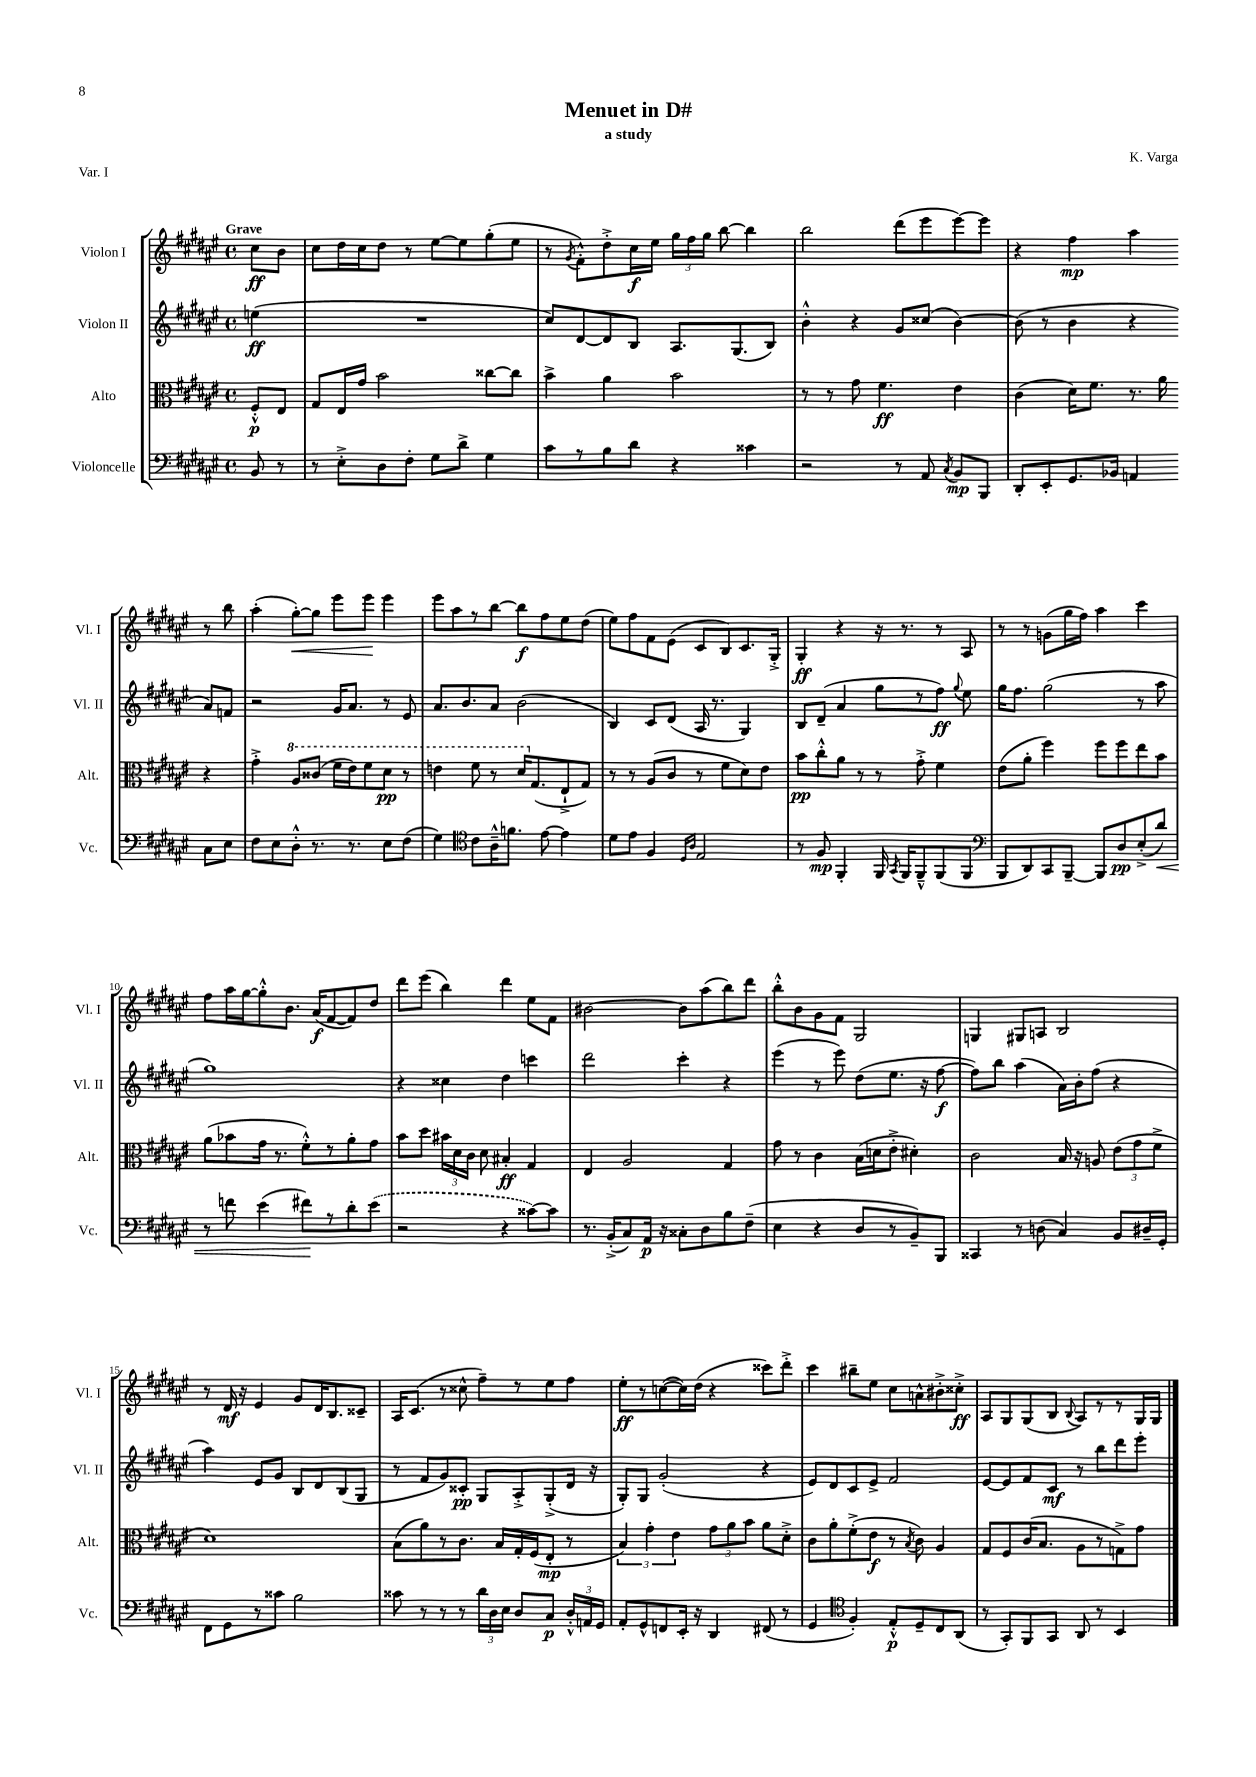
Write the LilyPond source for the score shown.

\header { title = "Menuet in D#" composer = "K. Varga" subtitle = "a study" piece = "Var. I" }
<<
\new StaffGroup <<
\new Staff = "s0" \with { instrumentName = "Violon I" shortInstrumentName = "Vl. I" } {
    \clef treble \key fis \major \defaultTimeSignature \time 4/4 \partial 4 \tempo "Grave"
    \autoBeamOff cis''8[\ff b'8] |
    cis''8[ dis''16 cis''16 dis''8] r8 eis''8[~ eis''8 gis''8-.( eis''8] |
    r8 \acciaccatura { gis'8 } fis'8[-.-^) dis''8-.-> cis''16\f eis''16] \tuplet 3/2 { gis''16[ fis''16 gis''16] } b''8~ b''4 |
    b''2 dis'''8[( eis'''8 eis'''8~) eis'''8] |
    r4 fis''4\mp ais''4 r8 b''8 |
    ais''4-.( gis''8[~-.\<) gis''8] eis'''8[ eis'''8]\! eis'''4 |
    eis'''8[ ais''8 r8 b''8]~ b''8[\f fis''8 eis''8 dis''8]( |
    eis''8[) fis''8 fis'8 eis'8]( cis'8[ b8) cis'8. gis16]-.-> |
    gis4-.\ff r4 r16 r8. r8 ais8 |
    r8 r8 g'8[( gis''16 fis''16]) ais''4 cis'''4 |
    fis''8[ ais''16 gis''16~ gis''8-.-^ b'8.] ais'16[\f( fis'8~ fis'8) dis''8] |
    dis'''8[ eis'''8]( b''4) dis'''4 eis''8[ fis'8] |
    bis'2~ bis'8[ ais''8( b''8) dis'''8] |
    b''8[-.-^ b'8 gis'8 fis'8] gis2 |
    g4 gis8[ a8] b2 |
    r8 dis'16\mf r16 eis'4 gis'8[ dis'16 b8. cisis'8]-- |
    ais16[ cis'8.]( r8 cisis''8-^ fis''8[--) r8 eis''8 fis''8] |
    eis''8[-.\ff r8 c''8~( c''16) dis''16]( r4 cisis'''8[) dis'''8]-.-> |
    cis'''4 bis''8[-- eis''8] cis''8[ a'8-^ bis'8-.-> cisis''8]-.->\ff |
    ais8[ gis8 gis8( b8] \appoggiatura { b8 } ais8[) r8 r8 gis16 gis16] \bar "|." |
}
\new Staff = "s1" \with { instrumentName = "Violon II" shortInstrumentName = "Vl. II" } {
    \clef treble \key fis \major \defaultTimeSignature \time 4/4 \partial 4
    \autoBeamOff e''4\ff( |
    R1 |
    cis''8[) dis'8~ dis'8 b8] ais8.[ gis8.( b8]) |
    b'4-.-^ r4 gis'8[ cisis''8]( b'4~) |
    b'8( r8 b'4 r4 ais'8[) f'8] |
    r2 gis'16[ ais'8.] r8 eis'8 |
    ais'8.[ b'8. ais'8] b'2( |
    b4) cis'8[ dis'8]( ais16 r8. gis4) |
    b8[ dis'8]--( ais'4 gis''8[ r8 fis''8]\ff) \appoggiatura { gis''8 } eis''8 |
    gis''16[ fis''8.] gis''2( r8 ais''8 |
    gis''1) |
    r4 cisis''4 dis''4 c'''4 |
    dis'''2 cis'''4-. r4 |
    eis'''4( r8 eis'''8) dis''8[( eis''8.] r16 fis''8~\f |
    fis''8[) b''8] ais''4( ais'16[) b'16-. fis''8]( r4 |
    ais''4) eis'8[ gis'8] b8[ dis'8 b8( gis8] |
    r8 fis'8[ gis'8) cisis'8]-.\pp gis8[ ais8-.-> gis8-.->( dis'16] r16 |
    gis8[-.) gis8] gis'2-.( r4 |
    eis'8[) dis'8 cis'8 eis'8]-> fis'2 |
    eis'8[~ eis'8 fis'8 cis'8]\mf r8 b''8[ dis'''8 eis'''8]-. \bar "|." |
}
\new Staff = "s2" \with { instrumentName = "Alto" shortInstrumentName = "Alt." } {
    \clef alto \key fis \major \defaultTimeSignature \time 4/4 \partial 4
    \autoBeamOff fis8[-.-^\p eis8] |
    gis8[ eis16 gis'16] b'2 cisis''8[~ cisis''8] |
    b'4-> ais'4 b'2 |
    r8 r8 gis'8 fis'4.\ff eis'4 |
    cis'4( dis'16[) fis'8.] r8. ais'16 r4 |
    gis'4-.-> \ottava #1 ais'8[ cisis''8]( fis''16[ eis''16) fis''8 dis''8]\pp r8 |
    e''4 fis''8 r8 dis''16[ \ottava #0 gis8.( eis8-!-> gis8]) |
    r8 r8 ais8[( cis'8] r8 fis'8[ dis'8) eis'8] |
    b'8[\pp cis''8-.-^ ais'8] r8 r8 gis'8-.-> fis'4 |
    eis'8[( ais'8]-. fis''4) fis''8[ fis''8 eis''8 b'8] |
    ais'8[( bes'8 gis'16] r8. fis'8[-.-^) r8 ais'8-. gis'8] |
    b'8[ dis''8] \tuplet 3/2 { bis'16[ dis'16 cis'16] } dis'8 bis4-.\ff gis4 |
    eis4 ais2 gis4 |
    gis'8 r8 cis'4 b16[( d'16 eis'8]-.-> dis'4-.) |
    cis'2 b16 r16 a8 \tuplet 3/2 { eis'8[( gis'8 fis'8]-> } |
    dis'1) |
    b8[( ais'8) r8 cis'8.] b16[ gis16-. fis16( eis8]-.\mp r8 |
    \tuplet 3/2 { b4) gis'4-. eis'4 } \tuplet 3/2 { gis'8[ ais'8 b'8] } ais'8[ dis'8]-.-> |
    cis'8[ ais'8-. fis'8-.->( eis'8]\f r8 \acciaccatura { b8 } cis'8) ais4 |
    gis8[ fis8 cis'16( b8.] ais8[ r8 g8->) gis'8] \bar "|." |
}
\new Staff = "s3" \with { instrumentName = "Violoncelle" shortInstrumentName = "Vc." } {
    \clef bass \key fis \major \defaultTimeSignature \time 4/4 \partial 4
    \autoBeamOff b,8 r8 |
    r8 eis8[-.-> dis8 fis8]-. gis8[ dis'8]-> gis4 |
    cis'8[ r8 b8 dis'8] r4 cisis'4 |
    r2 r8 ais,8 \acciaccatura { cis8 } b,8[\mp b,,8] |
    dis,8[-. eis,8-. gis,8. bes,16] a,4 cis8[ eis8] |
    fis8[ eis8 dis8]-.-^ r8. r8. eis8[ fis8]( |
    gis4) \clef tenor cis'8[ ais16---^ f'8.] eis'8~ eis'4 |
    dis'8[ eis'8] fis4 \grace { dis16[ ais16] } eis2 |
    r8 fis8\mp fis,4-. fis,16 \acciaccatura { gis,8 } fis,16[ fis,8---^ fis,8( fis,8] |
    \clef bass b,,8[ dis,8) cis,8 b,,8]~-- b,,8[ dis8\pp eis8-.->( dis'8]\<) |
    r8 f'8 eis'4( fis'8[\!) r8 dis'8-. \once \slurDashed eis'8]( |
    r2 r4 cisis'8[~) cisis'8] |
    r8. b,16[-.->( cis8) ais,16]\p r16 cisis8[-. dis8 b8 fis8]--( |
    eis4 r4 dis8[ r8 b,8--) b,,8] |
    cisis,4 r8 d8( cis4) b,8[ dis16-- gis,16]-. |
    fis,8[ gis,8 r8 cisis'8] b2 |
    cisis'8 r8 r8 r8 \tuplet 3/2 { dis'16[ dis16 eis16] } dis8[ cis8]\p \tuplet 3/2 { dis16[-.-^ a,16 gis,16] } |
    ais,8[-. gis,8-^ f,8 eis,16]-. r16 dis,4 fis,8( r8 |
    gis,4 \clef tenor fis4-.) eis8[-.-^\p dis8-- cis8 ais,8]( |
    r8 gis,8[-.) fis,8 gis,8] ais,8 r8 b,4 \bar "|." |
}
>>
>>
